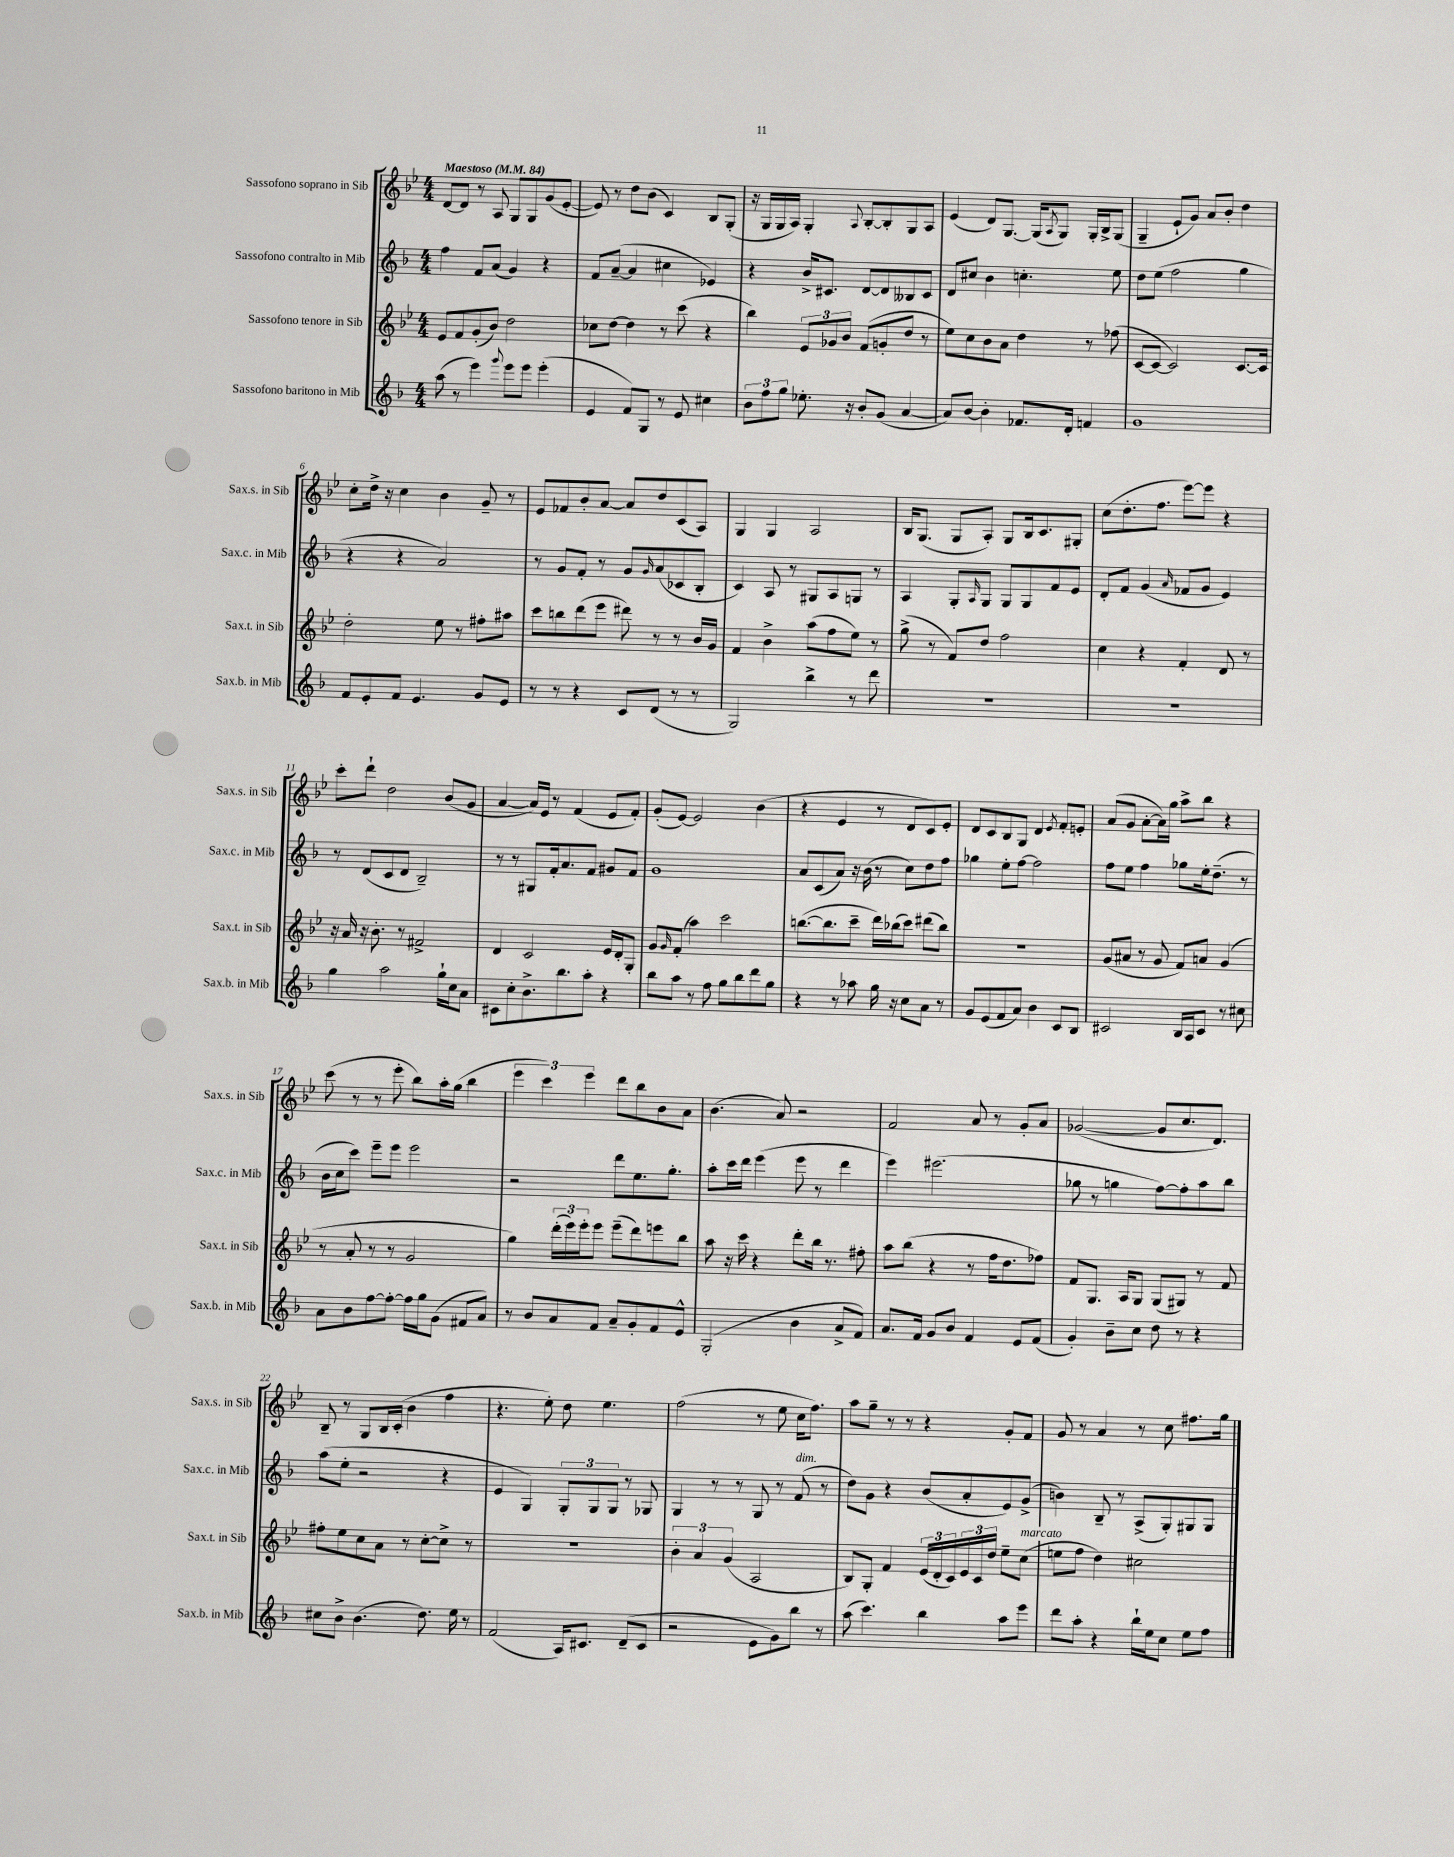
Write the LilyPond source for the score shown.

<<
\new StaffGroup <<
\new Staff = "s0" \with { instrumentName = "Sassofono soprano in Sib" shortInstrumentName = "Sax.s. in Sib" } {
    \clef treble \key bes \major \numericTimeSignature \time 4/4 \tempo "Maestoso" 4 = 84
    d'8~ d'8 r8 a8 g8 g8 g'8( ees'8~-. |
    ees'8) r8 d''8 bes'8( c'4) bes8 g8-.( |
    r16 g16 g16 a16) g4-. \appoggiatura { a8 } bes8~-. bes8-. g8 a8 |
    ees'4( d'8) g8.~ g16( \acciaccatura { a8 } g8) g16-. bes16-> g8( |
    g4-- ees'8-! g'8) a'8 bes'8-. d''4 |
    c''8-. d''16-> r16 c''4 bes'4 g'8-- r8 |
    ees'8 fes'8 bes'8-. a'8~ a'8 d''8 c'8( a8) |
    g4 g4 a2 |
    bes16 g8.( g8 a8-.) g8 bes16 c'8. gis8-. |
    c''8( d''8.-. f''8. ees'''8~) ees'''8 r4 |
    c'''8-. d'''8-! d''2 bes'8( g'8 |
    a'4~ a'16) ees'16 r8 f'4( ees'8 f'8-.) |
    g'8-.( ees'8~) ees'2 bes'4( |
    r4 ees'4 r8 d'8 c'8) ees'8-. |
    d'8 c'8 bes8 g8 d'4 \acciaccatura { ees'8 } f'8-. e'8-. |
    a'8( g'8 a'8~-. a'16) g''16 a''8-> bes''8 r4 |
    c'''8( r8 r8 ees'''8-. bes''8) a''16-. g''16( bes''4 |
    \tuplet 3/2 { ees'''4 c'''4) ees'''4 } d'''8 bes''8 bes'8 a'8 |
    bes'4.( a'8) r2 |
    f'2 a'8 r8 g'8-. a'8 |
    ges'2~( ges'8 c''8. d'8.) |
    bes8-- r8 g8 bes16 c'16-.( bes'4 f''4 |
    r4. ees''8-.) d''8 ees''4. |
    f''2( r8 ees''8 c''16 f''8.) |
    a''8 g''8-- r8 r8 r4 g'8-. f'8 |
    g'8 r8 a'4 r8 c''8 fis''8. g''16 \bar "|." |
}
\new Staff = "s1" \with { instrumentName = "Sassofono contralto in Mib" shortInstrumentName = "Sax.c. in Mib" } {
    \clef treble \key f \major \numericTimeSignature \time 4/4
    f''4 f'8 a'8( g'4) r4 |
    f'8 a'8~--( a'4 cis''4 ees'4) |
    r4 bes'16-> cis'8. d'8~ d'8 beses8 cis'8 |
    d'8 cis''8 bes'4 c''4.-. e''8 |
    d''8 e''8( f''2 g''4 |
    r4 r4 a'2) |
    r8 g'8 f'8-. r8 g'8 \grace { g'16 } a'8( ces'8 bes8-. |
    c'4) a8 r8 gis8 a8 g8 r8 |
    a4 g8-. \grace { a16 } g8 g8 g8 f'8 e'8 |
    d'8-. f'8 g'4( \grace { a'16 } fes'8 g'8 e'4) |
    r8 d'8( c'8 d'8 bes2--) |
    r8 r8 gis8 f'16-. a'8. f'8 gis'8 f'8 |
    g'1 |
    a'8 c'8( a'8) r16 bes'16( r8 c''8) d''8 f''8 |
    ges''4 e''8-. f''8~ f''2 |
    f''8 e''8 f''4 ges''8 e''16-. d''8.--( r8 |
    bes'16 c''16 c'''8) e'''8-- e'''8 e'''2 |
    r2 d'''8 e''8. g''8.-. |
    a''8-. c'''16 d'''16 e'''4( e'''8 r8 d'''4 |
    e'''4) eis'''2.( |
    ges''8 r8 g''4 f''8~) f''8-. a''8 bes''8 |
    a''8( e''8-. r2 r4 |
    e'4 g4) \tuplet 3/2 { g8-. g8 g8 } r8 ges8 |
    g4 r8 r8 g8 r8 f'8^\markup { \italic "dim." }( r8 |
    d''8) g'8 r4 bes'8( a'8-. e'8) g'8->( |
    b'4) bes8-- r8 a8->( g8-.) gis8 gis8 \bar "|." |
}
\new Staff = "s2" \with { instrumentName = "Sassofono tenore in Sib" shortInstrumentName = "Sax.t. in Sib" } {
    \clef treble \key bes \major \numericTimeSignature \time 4/4
    ees'8 f'8 g'8-.( bes'8) d''2 |
    ces''8 d''8~ d''4 r8 c'''8( r4 |
    bes''4) \tuplet 3/2 { ees'8 ges'8 bes'8 } f'8( g'8-. d''8 r8 |
    ees''8) c''8 bes'8 a'8 d''4 r8 fes''8( |
    c'8~ c'8~ c'2) c'8.~ c'16 |
    d''2-. ees''8 r8 fis''8-. ais''8 |
    c'''8 b''8 d'''8( ees'''8 dis'''8) r8 r8 bes'16 g'16 |
    f'4 bes'4-> a''8( f''8 ees''8) r8 |
    g''8->( r8 f'8) d''8 f''2 |
    c''4 r4 f'4-. d'8 r8 |
    r16 a'16 r16 bes'8.-. r8 fis'2-> |
    d'4 c'2 ees'16 d'16-. g8-. |
    g'8 \grace { g'16 } f'8-.( a''4) c'''2 |
    b''8.~( b''8. c'''8-- d'''16) bes''16( c'''8) dis'''8( bes''8) |
    R1 |
    g'8( ais'8 r8 g'8 f'8) a'8 g'4( |
    r8 a'8-. r8 r8 g'2 |
    g''4) \tuplet 3/2 { d'''16-.( ees'''16) ees'''16-. } ees'''8 ees'''8--( d'''8) e'''8 bes''8 |
    a''8 r16 c'''16 r4 d'''8-. bes''16 r8. fis''8-. |
    a''8 bes''8( r4 r8 f''16 d''8. fes''8) |
    f'8 g8. a16 g8 g8( gis8) r8 f'8 |
    fis''8-. ees''8 c''8 a'8 r8 c''8~-. c''8-> r8 |
    r1 |
    \tuplet 3/2 { bes'4-. a'4 g'4( } a2 |
    bes8) g8-. f'4 \tuplet 3/2 { ees'16( d'16-. c'16) } \tuplet 3/2 { ees'16 c'16 d''16 } ees''8-- c''8^\markup { \italic "marcato" }( |
    e''8 f''8 d''4) cis''2 \bar "|." |
}
\new Staff = "s3" \with { instrumentName = "Sassofono baritono in Mib" shortInstrumentName = "Sax.b. in Mib" } {
    \clef treble \key f \major \numericTimeSignature \time 4/4
    a''8( r8 e'''4) \appoggiatura { g'''8 } e'''8 e'''8 e'''4-.( |
    e'4 f'8) g8 r8 e'8 cis''4 |
    \tuplet 3/2 { bes'8 f''8 g''8 } ees''8.-. r16 bes'8-. g'8( a'4~ |
    a'8) bes'8~ bes'4-. fes'8. d'16-. f'4 |
    g'1 |
    f'8 e'8-. f'8 e'4. g'8 e'8 |
    r8 r8 r4 c'8 d'8( r8 r8 |
    g2) bes''4-> r8 d'''8 |
    R1 |
    R1 |
    g''4 a''2 g''16-! c''16 a'8 |
    cis'8 c''8-. bes'8.-> bes''8. a''8-. r4 |
    bes''8 a''8 r8 f''8 g''8 bes''8 d'''8 g''8 |
    r4 r8 aes''8 g''16 r16 c''8 a'8 r8 |
    g'8 e'8( f'8 a'8) bes'4 c'8 bes8 |
    cis'2 bes16 a16 cis'8 r8 cis''8 |
    a'8 bes'8 f''8~ f''8~-. f''16 g''16 g'8( fis'8 a'8) |
    r8 bes'8 a'8 f'8 a'8-- g'8-. f'8 e'8-^ |
    g2-.( bes'4 a'8-> f'8) |
    a'8. f'16 g'8 bes'8 f'4 e'8 f'8( |
    g'4-.) bes'8-- c''8 d''8 r8 r4 |
    cis''8 bes'8-> bes'4.( d''8.) e''16 r8 |
    f'2( a16) cis'8. d'8--( cis'8 |
    r2 e'8 g'8) bes''8 r8 |
    a''8( c'''4.) bes''4 a''8 e'''8 |
    d'''8 a''8-. r4 bes''16-! e''16 c''8 e''8 f''8 \bar "|." |
}
>>
>>
